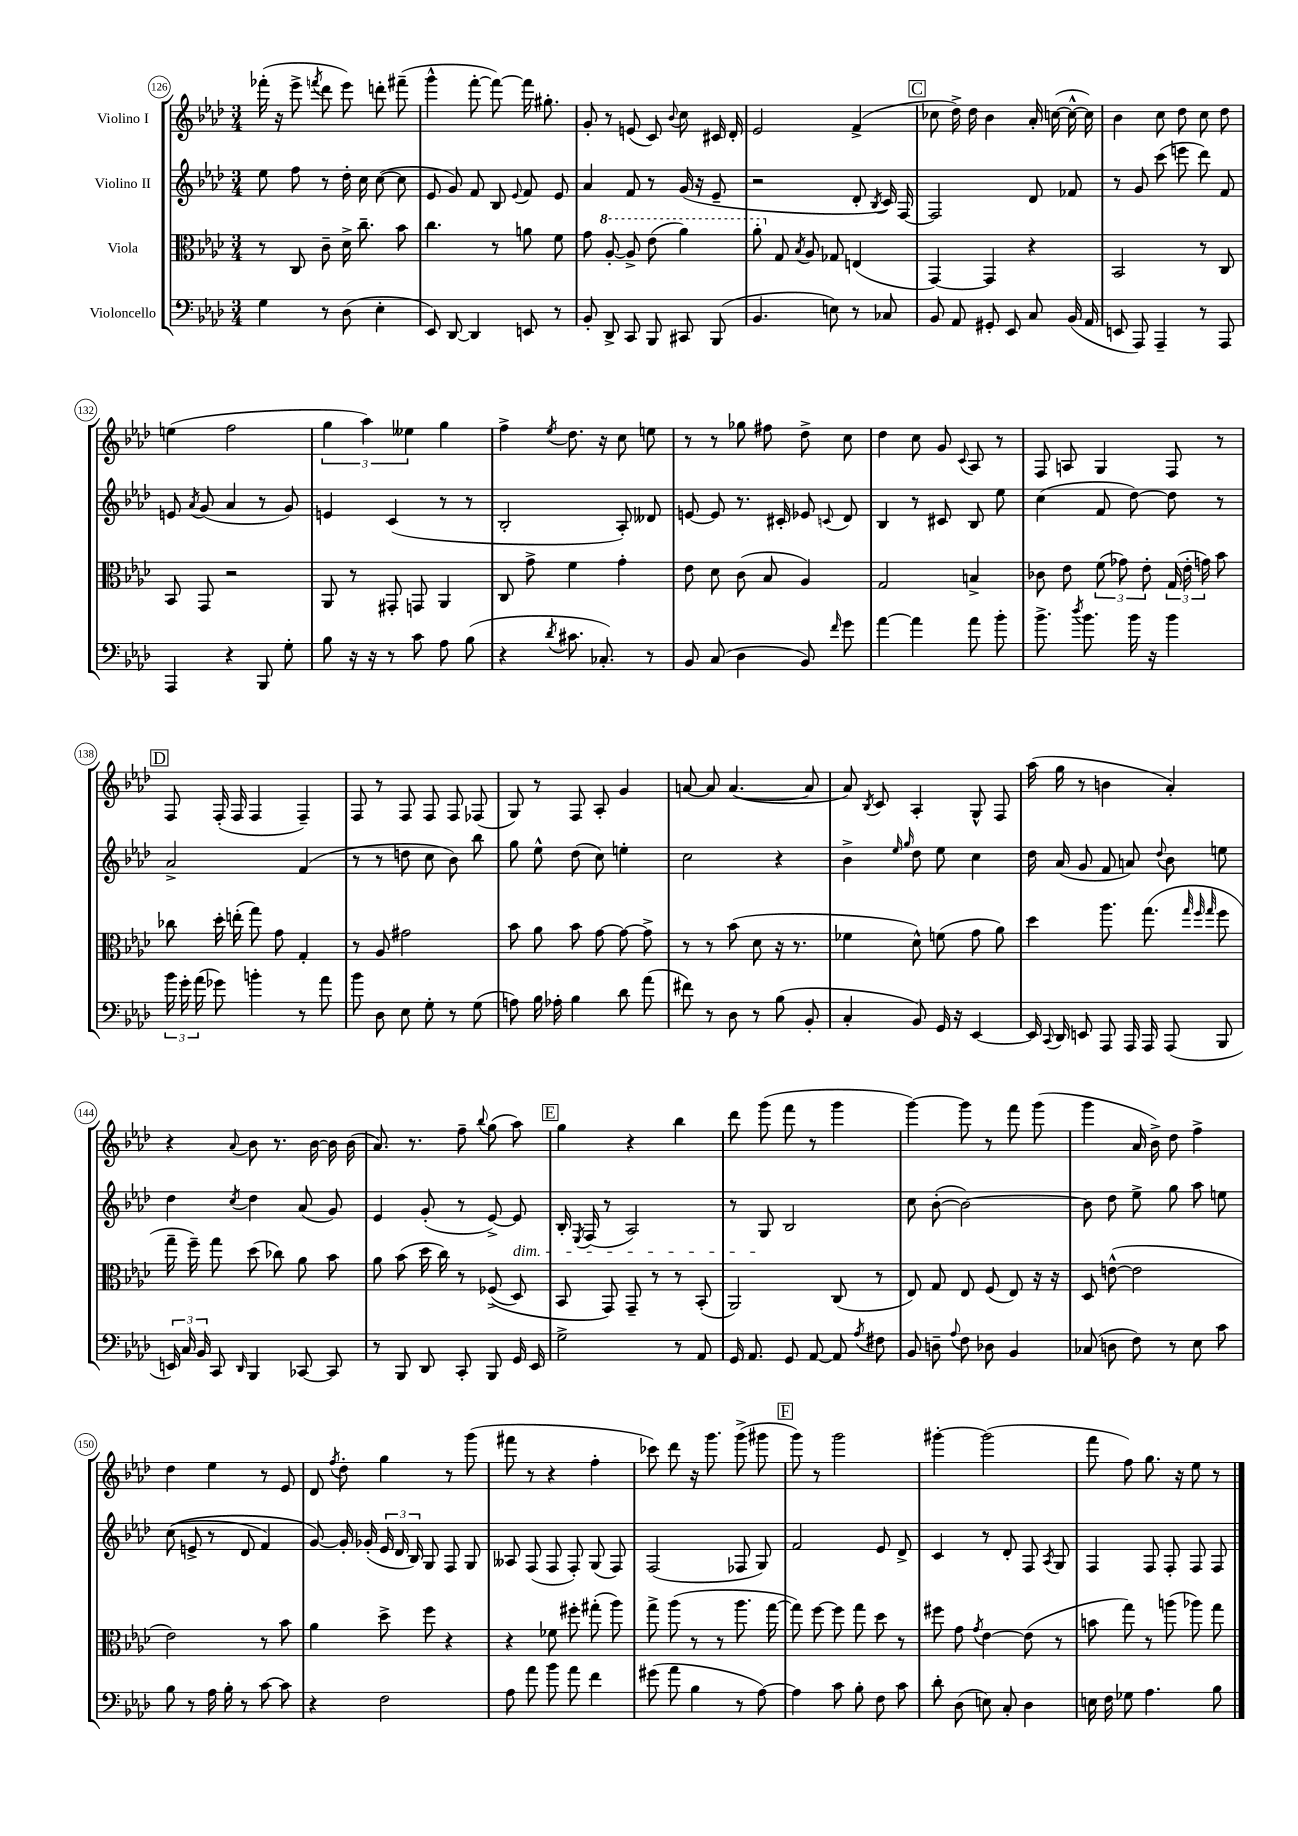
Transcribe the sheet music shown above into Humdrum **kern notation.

**kern	**kern	**kern	**kern
*staff4	*staff3	*staff2	*staff1
*clefF4	*clefC3	*clefG2	*clefG2
*k[b-e-a-d-]	*k[b-e-a-d-]	*k[b-e-a-d-]	*k[b-e-a-d-]
*M3/4	*M3/4	*M3/4	*M3/4
4G\	8r	8ee-\	(16fff-'\
.	.	.	16r
.	8C/	8ff\	8eee-^\
.	.	.	8qfff/
8r	8c~\	8r	8ddd-\
(8D-\	16d-^\	16dd-'\	8eee-\)
.	8.cc~\	16cc\	.
4E-'\	.	([8cc\	8ddd'\
.	8b-\	8cc\]	(8fff#~\
=	=	=	=
8EE-/)	4.cc\	8e-/	4ggg^^\
[8DD-/	.	8g/)	.
4DD-/]	.	8f/	[8fff'\
.	8r	8B-/	8fff\_)
.	.	8qqe-/	.
8EE/	8a\	8f/	16fff\]
.	.	.	8.gg#'\
8r	8f\	8e-/	.
=	=	=	=
8BB-'/	8g\	4a-/	8g'/
8DD-^/	[8a-'/	.	8r
8CC/	8a-^/]	8f/	(8e/
8BBB-/	(8ee-\	8r	8c/)
.	.	.	8qqb-/
8CC#/	4aa-\)	(16g/	8cc\
.	.	16r	.
(8BBB-/	.	8e-~/	16c#/
.	.	.	16d-'/
=	=	=	=
4.BB-/	8aa-'\	2r	2e-/
.	8G/	.	.
.	8qB-/	.	.
.	8A-/	.	.
8E\)	8G-/	.	.
8r	(4E/	8d-'/	(4f^/
.	.	8qB-/	.
8C-/	.	16c/)	.
.	.	[16F/	.
=	=	=	=
8BB-/	[4GG/)	2F/]	8cc-\
8AA-/	.	.	16dd-^\)
.	.	.	16dd-\
8GG#'/	4GG/]	.	4b-\
8EE-/	.	.	.
8C/	4r	8d-/	16a-'/
.	.	.	([16cc\
(16BB-/	.	8f-/	16cc^^\_
16AA-/	.	.	16cc\])
=	=	=	=
8EE/	2BB-/	8r	4b-\
8AAA-/)	.	8g/	.
4AAA-~/	.	(8ccc\	8cc\
.	.	8eee\	8dd-\
8r	8r	8ddd-\)	8cc\
8AAA-/	8C/	8f/	8dd-\
=	=	=	=
4AAA-/	8BB-/	8e/	(4ee\
.	.	8qa-/	.
.	8GG/	(8g/	.
4r	2r	4a-/	2ff\
8BBB-/	.	8r	.
8G'\	.	8g/)	.
=	=	=	=
8B-\	8AA-/	4e/	6gg\
16r	8r	.	.
.	.	.	6aa-\)
16r	.	.	.
8r	8GG#'/	(4c/	.
.	.	.	6ee--\
8c\	8GG/	.	.
8A-\	4AA-/	8r	4gg\
(8B-\	.	8r	.
=	=	=	=
4r	8C/	2B-'/	4ff^\
.	8g^\	.	.
8qd-/	.	.	8qee-/
8.c#\	4f\	.	8.dd-\
8.C-'/)	.	.	16r
.	4g'\	8A-'/)	8cc\
8r	.	8d--/	8ee\
=	=	=	=
8BB-/	8e-\	[8e/	8r
(8C/	8d-\	8e/]	8r
4D-\	(8c\	8.r	8gg-\
.	8B-/	.	8ff#\
.	.	16c#'/	.
8BB-/)	4A-/)	8e-/	8dd-^\
16qqf/	.	8qqc/	.
8g\	.	8d-/	8cc\
=	=	=	=
[4a-\	2G/	4B-/	4dd-\
4a-\]	.	8r	8cc\
.	.	8c#/	8g/
.	.	.	8qqc/
8a-\	4B^/	8B-/	8A-/
8b-'\	.	8ee-\	8r
=	=	=	=
8.b-^\	8c-\	(4cc\	8F/
.	8e-\	.	8A/
8qdd-/	.	.	.
8.b-\	.	.	.
.	(12f\	8f/	4G/
.	12g-\)	.	.
16b-\	.	[8dd-\)	.
.	12e-'\	.	.
16r	.	.	.
4b-\	(24G/	8dd-\]	8F/
.	24e-'\	.	.
.	24g\)	.	.
.	8b-\	8r	8r
=	=	=	=
24b-\	8cc-\	2a-^/	8F/
24g'\	.	.	.
(24a-\	.	.	.
8g-\)	16dd-'\	.	(16F'/
.	(16ee'\	.	16F/
4b'\	8gg\)	.	4F/
.	8g\	.	.
8r	4G'/	(4f/	4F~/)
8a-\	.	.	.
=	=	=	=
8b-\	8r	8r	8F/
8D-\	8A-/	8r	8r
8E-\	2g#\	8dd\	8F/
8G'\	.	8cc\	8F/
8r	.	8b-\)	8F/
(8G\	.	8bb-\	(8F-/
=	=	=	=
8A\)	8b-\	8gg\	8G/)
16B-\	8a-\	8ee-^^\	8r
16A-'\	.	.	.
4B-\	8b-\	(8dd-\	8F/
.	[8g\	8cc\)	8A-'/
8d-\	8g\_	4ee'\	4g/
(8a-\	8g^\]	.	.
=	=	=	=
8f#\)	8r	2cc\	[8a/
8r	8r	.	8a/]
8D-\	(8b-\	.	([4.a/
8r	8d-\	.	.
(8B-\	16r	4r	.
.	8.r	.	.
8BB-'/	.	.	8a/]
=	=	=	=
4C'/	4f-\	4b-^\	8a-/)
.	.	.	8qB-/
.	.	.	8c/
.	.	16qqee-/	.
.	.	16qqgg/	.
8BB-/)	8d-^^\)	8dd-\	4A-'/
16GG/	(8f\	8ee-\	.
16r	.	.	.
[4EE-/	8g\	4cc\	8G^^/
.	8a-\)	.	8F/
=	=	=	=
16EE-/]	4dd-\	16dd-\	(16aa-\
8qqCC/	.	.	.
16DD-/	.	(16a-/	16gg\
8EE/	.	8g/	8r
8AAA-/	8.aa-\	8f/	4b\
16AAA-/	.	8a/)	.
16AAA-/	(8.gg\	.	.
.	.	8qqdd-/	.
(8AAA-/	.	8b-\	4a-'/)
.	32qqgg/	.	.
.	32qqff/	.	.
.	32qqgg/	.	.
8BBB-/	8ff\	8ee\	.
=	=	=	=
24EE/)	16gg~\	4dd-\	4r
24C/	.	.	.
.	16ff~\)	.	.
24BB-/	.	.	.
8CC/	8gg\	.	.
16qqDD-/	.	8qcc/	8qqa-/
4BBB-/	(8dd-\	4dd-\	8b-\
.	8cc-\)	.	8.r
[8CC-/	8a-\	(8a-/	.
.	.	.	[16b-\
8CC-/]	8b-\	8g/)	16b-\]
.	.	.	(16b-\
=	=	=	=
8r	8a-\	4e-/	8.a-/)
8BBB-/	(8b-\	.	.
.	.	.	8.r
8DD-/	16dd-\	(8g'/	.
.	16cc\)	.	.
8CC'/	8r	8r	8ff~\
.	.	.	8qqbb-/
8BBB-/	&((8F-^/	[8e-^/)	(8gg\
16GG/	8D-/)	8e-/]	8aa-\)
16EE-/	.	.	.
=	=	=	=
2G^\	8BB-/	16B-'/	4gg\
.	.	8qE-/	.
.	.	(16F/	.
.	8GG/&)	8r	.
.	8GG~/	2A-/)	4r
.	8r	.	.
8r	8r	.	4bb-\
8AA-/	(8BB-'/	.	.
=	=	=	=
16GG/	2AA-/)	8r	8ddd-\
8.AA-/	.	.	.
.	.	8G/	(8ggg\
8GG/	.	2B-/	8fff\
[8AA-/	.	.	8r
8AA-/]	(8C/	.	4ggg\
8qA-/	.	.	.
8F#\	8r	.	.
=	=	=	=
8BB-/	8E-/)	8cc\	[4ggg\)
8D~\	8G/	([8b-'\	.
8qqA-/	.	.	.
8F\	8E-/	2b-\_)	8ggg\]
8D-\	(8F/	.	8r
4BB-/	8E-/)	.	8fff\
.	16r	.	(8ggg\
.	16r	.	.
=	=	=	=
(8C-/	8D-/	8b-\]	4ggg\
8D\	([8e^^\	8dd-\	.
8F\)	2e\]	8ee-^\	16a-/
.	.	.	16b-^\)
8r	.	8gg\	8dd-\
8E-\	.	8aa-\	4ff^\
8c\	.	8ee\	.
=	=	=	=
8B-\	2e-\)	&((8cc\	4dd-\
8r	.	8e^/	.
16A-\	.	8r	4ee-\
16B-'\	.	.	.
8r	.	8d-/	.
[8c\	8r	4f/)	8r
8c\]	8b-\	.	8e-/
=	=	=	=
4r	4a-\	[8g/&)	8d-/
.	.	.	8qff/
.	.	16g'/]	8dd-'\
.	.	(16g-'/	.
2F\	8dd-^\	24e-/	4gg\
.	.	24d-/	.
.	.	24B-/)	.
.	8ff\	8G/	.
.	4r	8F/	8r
.	.	8G/	(8ggg\
=	=	=	=
8A-\	4r	8A--/	8fff#\
8a-\	.	(8F/	8r
8b-\	8f-\	8F/	4r
8a-\	8ff#'\	8F'/)	.
4f\	(8gg#'\	(8G/	4ff'\
.	8aa-\)	8F/)	.
=	=	=	=
(8g#\	8gg^\	(2F/	8ccc-\)
8a-\	(8aa-\	.	8ddd-\
4B-\	8r	.	16r
.	.	.	8.ggg\
.	8r	.	.
8r	8.aa-\	8F-/	(8ggg^\
[8A-\)	.	8G/)	8ggg#\
.	[16gg\	.	.
=	=	=	=
4A-\]	8gg\])	2f/	8ggg\)
.	[8ff\	.	8r
8c\	8ff\]	.	2ggg\
8B-'\	8gg\	.	.
8F\	8dd-\	8e-/	.
8c\	8r	8d-^/	.
=	=	=	=
8d-'\	8ff#\	4c/	[4ggg#'\
(8D-\	8g\	.	.
.	8qg/	.	.
8E\)	[4e-\	8r	(2ggg#\]
8C'/	.	8d-'/	.
4D-\	(8e-\]	8F/	.
.	.	8qA-/	.
.	8r	8G/	.
=	=	=	=
16E\	8b\	4F/	8fff\
16F\	.	.	.
8G-\	8gg\)	.	8ff\)
4.A-\	8r	8F/	8.gg\
.	(8aa\	8F'/	.
.	.	.	16r
.	8aa-\)	8F/	8ee-\
8B-\	8gg\	8F/	8r
==	==	==	==
*-	*-	*-	*-
